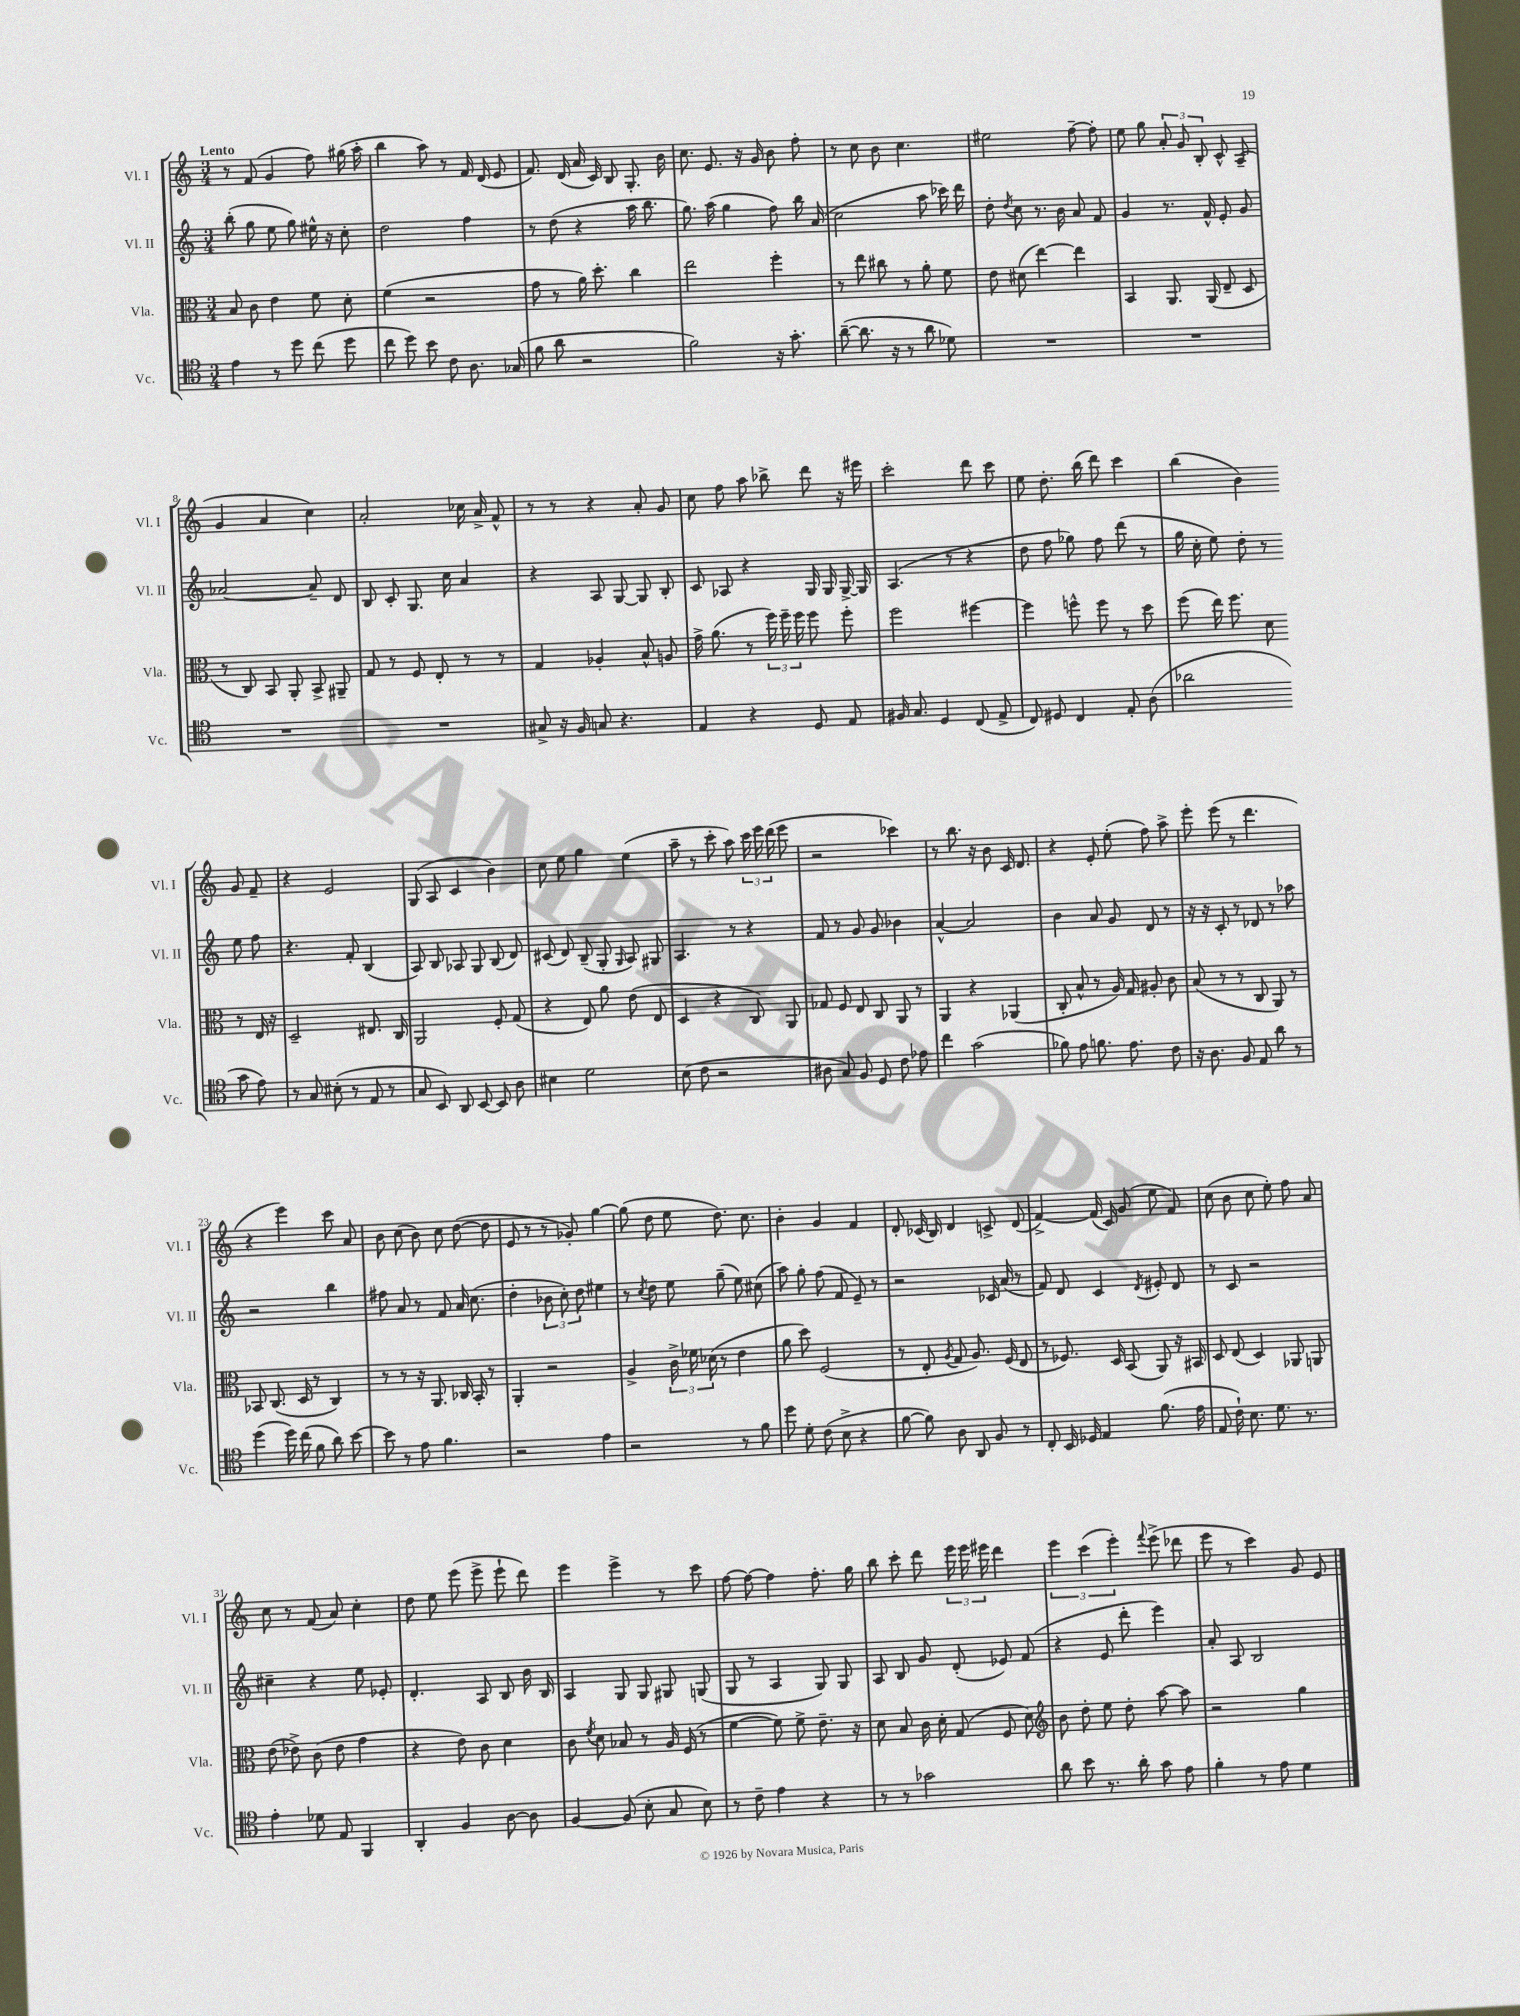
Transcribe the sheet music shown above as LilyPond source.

<<
\new StaffGroup <<
\new Staff = "s0" \with { instrumentName = "Vl. I" shortInstrumentName = "Vl. I" } {
    \clef treble \key c \major \numericTimeSignature \time 3/4 \tempo "Lento"
    \autoBeamOff r8 f'8( g'4 f''8) gis''16( a''16-. |
    b''4 a''8) r8 f'16 d'16( e'8 |
    f'8.) d'16( a'16 c'16) b8 g8.-. b'16 |
    c''8. e'8. r16 g'16 b'8 f''8-. |
    r8 c''8 b'8 c''4. |
    eis''2 f''8~-- f''8-. |
    e''8 g''8 \tuplet 3/2 { a'8-. g'8 b8-. } c'8-^ a8--( |
    g'4 a'4 c''4) |
    a'2-. ces''16 a'16-> f'8-^ |
    r8 r8 r4 a'8-. g'8 |
    c''8 f''8 a''8 bes''8-> d'''8 r16 eis'''16 |
    c'''2-. d'''8 c'''8 |
    e''8 d''8.-. b''16( d'''8) c'''4 |
    b''4( b'4) g'8 f'8-- |
    r4 e'2 |
    g8( a8 c'4 b'4) |
    c''8 e''8 g''4 e''4( |
    a''8-- r8 c'''8-. a''8) \tuplet 3/2 { c'''16 e'''16 d'''16( } e'''8 |
    r2 ces'''4) |
    r8 b''8. r16 b'8 c'16 d'8. |
    r4 e'8-. e''8-.( f''8) a''8-> |
    e'''8-. e'''8( r8 d'''4. |
    r4 e'''4) c'''8 a'8 |
    b'8 c''8( b'8) c''8 d''8~( d''8 |
    e'8 r8 r8 ges'8-.) g''4~ |
    g''8( d''8 e''8 d''8.) c''8. |
    b'4-. g'4 f'4 |
    d'8-. ces'16( b16) d'4 c'8-> d'8( |
    f'4~->) f'16( c'16) g'8( e''8 f'8) |
    c''8( b'8 c''8 e''8-.) f''8 a'8 |
    c''8 r8 f'8( a'8) c''4-. |
    d''8 e''8 e'''8( e'''8-> e'''8-! d'''8) |
    e'''4 e'''4-> r8 c'''8 |
    f''8~ f''8~ f''4 f''8.-. g''16 |
    b''8 c'''8-. d'''8 \tuplet 3/2 { e'''16 e'''16 eis'''16 } d'''4 |
    \tuplet 3/2 { e'''4 c'''4( e'''4-.) } \appoggiatura { f'''8 } e'''8->( des'''8 |
    e'''8 r8 c'''4) g'8 e'8 \bar "|." |
}
\new Staff = "s1" \with { instrumentName = "Vl. II" shortInstrumentName = "Vl. II" } {
    \clef treble \key c \major \numericTimeSignature \time 3/4
    \autoBeamOff b''8-.( g''8 e''8 g''8) eis''16-^ r16 c''8-. |
    d''2 f''4 |
    r8 d''8( r4 a''16 b''8. |
    g''8.) a''16( g''4 f''8) b''16 a'16( |
    c''2 a''8 ces'''16) d'''16 |
    d''8-. \acciaccatura { d''8 } c''8 r8. b'16 a'8 f'8 |
    g'4 r8. f'16-^ e'8-. g'8 |
    aes'2~ aes'8-- d'8 |
    b8 c'8-. g8. c''16 a'4 |
    r4 a8 g8~ g8 b8-. |
    c'8 aes8 r4 g16 g16 g16~-> g16 |
    a4.( r8 r4 |
    d''8 f''8 ges''8) f''8 d'''8( r8 |
    g''16 c''16-. e''8) d''8-. r8 e''8 f''8 |
    r4. f'8-. b4( |
    a8) b8 aes8 g8 b8( d'8) |
    cis'8( d'8) b8--( g8-. \grace { g16 } a8) gis8 |
    a4. r8 r4 |
    f'8 r8 g'8 g'8 bes'4 |
    a'4~-^ a'2 |
    b'4 a'8 g'8 d'8 r8 |
    r16 r16 c'8-. r8 des'8 r8 aes''8 |
    r2 b''4 |
    fis''8 a'8 r8 f'8 a'16 c''8.( |
    d''4-. \tuplet 3/2 { bes'8 c''8-.) d''8 } eis''4 |
    r8 \acciaccatura { c''8 } d''8 e''8 g''8--( e''8) cis''8( |
    a''8) g''8-. f''8( f'8 e'8--) r8 |
    r2 ces'16 a'16( r8 |
    f'8) d'8 c'4 \acciaccatura { d'8 } eis'8-. d'8 |
    r8 c'8 r2 |
    cis''4-- r4 e''8 ees'8-. |
    d'4.-. a8 b8 b'16 b16 |
    a4 g8 g8 gis8 g8( |
    g8 r8 a4 g8) g8 |
    a8 b8 g'8 d'8-.( ees'8) f'8( |
    r4 e'8 d'''8-. e'''4) |
    a'8-. a8 b2 \bar "|." |
}
\new Staff = "s2" \with { instrumentName = "Vla." shortInstrumentName = "Vla." } {
    \clef alto \key c \major \numericTimeSignature \time 3/4
    \autoBeamOff b8 c'8 e'4 f'8 d'8-. |
    f'4( r2 |
    g'8 r8 a'16) d''8.-. c''4 |
    e''2 f''4-. |
    r8 e''8 cis''8 r8 a'8-. f'8 |
    e'8 dis'8( e''4~) e''4 |
    b,4 a,8. a,16( e8-- d8 |
    r8 c8) b,8 a,8-. b,8-> ais,8-- |
    g8 r8 f8 e8-. r8 r8 |
    g4 aes4-. b8-^ a8 |
    g'16-> a'8.( r8 \tuplet 3/2 { f''16) f''16-- f''16 } f''8 f''8-. |
    f''2 fis''4~ |
    fis''4 f''8-^ f''8 r8 d''8 |
    f''8( e''16) f''8. d'8 r8 e16 r16 |
    d2-- eis8. c16 |
    a,2 f8-. g8( |
    r4 e8) a'8 e'8( e8 |
    d4 r4 c8) a,8 |
    ges8 f8 e8 c8 a,8 r8 |
    a,4 r4 aes,4( |
    c8-. b8-^ r8 a16) g16 ais8-. c'8 |
    b8( r8 r8 c8 a,8) r8 |
    bes,8 c8.( d16 r8 c4) |
    r8 r8 r16 a,8. ces16 b,16-. r8 |
    a,4-. r2 |
    a4-> \tuplet 3/2 { c'16-> fes'16 des'16( } r8 e'4 |
    a'8 d''8) f2( |
    r8 e8-. \acciaccatura { a8 } g8 a8.) f16( e8 |
    r8 fes8.) d16 b,8( a,8) r16 bis,16 |
    d8 e8( d4) aes,8 a,8 |
    e'8( ees'8->) c'8( ees'8 g'4 |
    r4 e'8) c'8 d'4 |
    c'8 \acciaccatura { f'8 } d'8 bes8 r8 a16 f16( r8 |
    f'4~ f'8) f'8-> e'8.-- r16 |
    d'8 b8 c'16 d'16-. g8( f8 d'8) |
    \clef treble b'8 d''8-. e''8 d''8-. a''8~ a''8 |
    r2 g''4 \bar "|." |
}
\new Staff = "s3" \with { instrumentName = "Vc." shortInstrumentName = "Vc." } {
    \clef tenor \key c \major \numericTimeSignature \time 3/4
    \autoBeamOff e'4 r8 d''8 c''8( d''8 |
    c''8 d''8) b'8 c'8 a8. ges16( |
    f'8 a'8 r2 |
    f'2) r16 g'8.-. |
    a'8~--( a'8. r16 r8 a'8 des'8) |
    R2. |
    R2. |
    R2. |
    R2. |
    gis8-> r16 f16 g8 r4. |
    e4 r4 d8 e8 |
    fis16 g8. d4 c8( e8-> |
    c8) dis8 c4 e8-. a8( |
    aes'2 g'8 e'8) |
    r8 g8 bis8-.( r8 e8 r8 |
    g8 b,8) a,8 b,8~ b,8 a8 |
    bis4 d'2 |
    b8( c'8 r2 |
    ais8 g8) f8 d8 c'8 ees'8 |
    c''4 g'2( |
    fes'8) e'8 f'8. e'8. c'8 |
    r16 a8. f8 e8 a'8 r8 |
    d''4( d''16) c''16( f'8 a'8) b'8~ |
    b'8 r8 e'8 f'4. |
    r2 e'4 |
    r2 r8 f'8 |
    d''8 d'8-. c'8( b8-> r4 |
    f'8~ f'8) a8 a,8 f8 r8 |
    c8-. b,16 des16 e4 f'8.( e'16 |
    e8 c'16-!) b8. d'8. r8. |
    e'4-. des'8 e8 f,4 |
    a,4-. f4 a8~ a8 |
    f4~ f8( b8-. g8 b8) |
    r8 c'8-- e'4 r4 |
    r8 r8 ges'2 |
    a'8 b'8 r8. a'16-. g'8 e'8 |
    f'4-. r8 e'8 d'4 \bar "|." |
}
>>
>>
